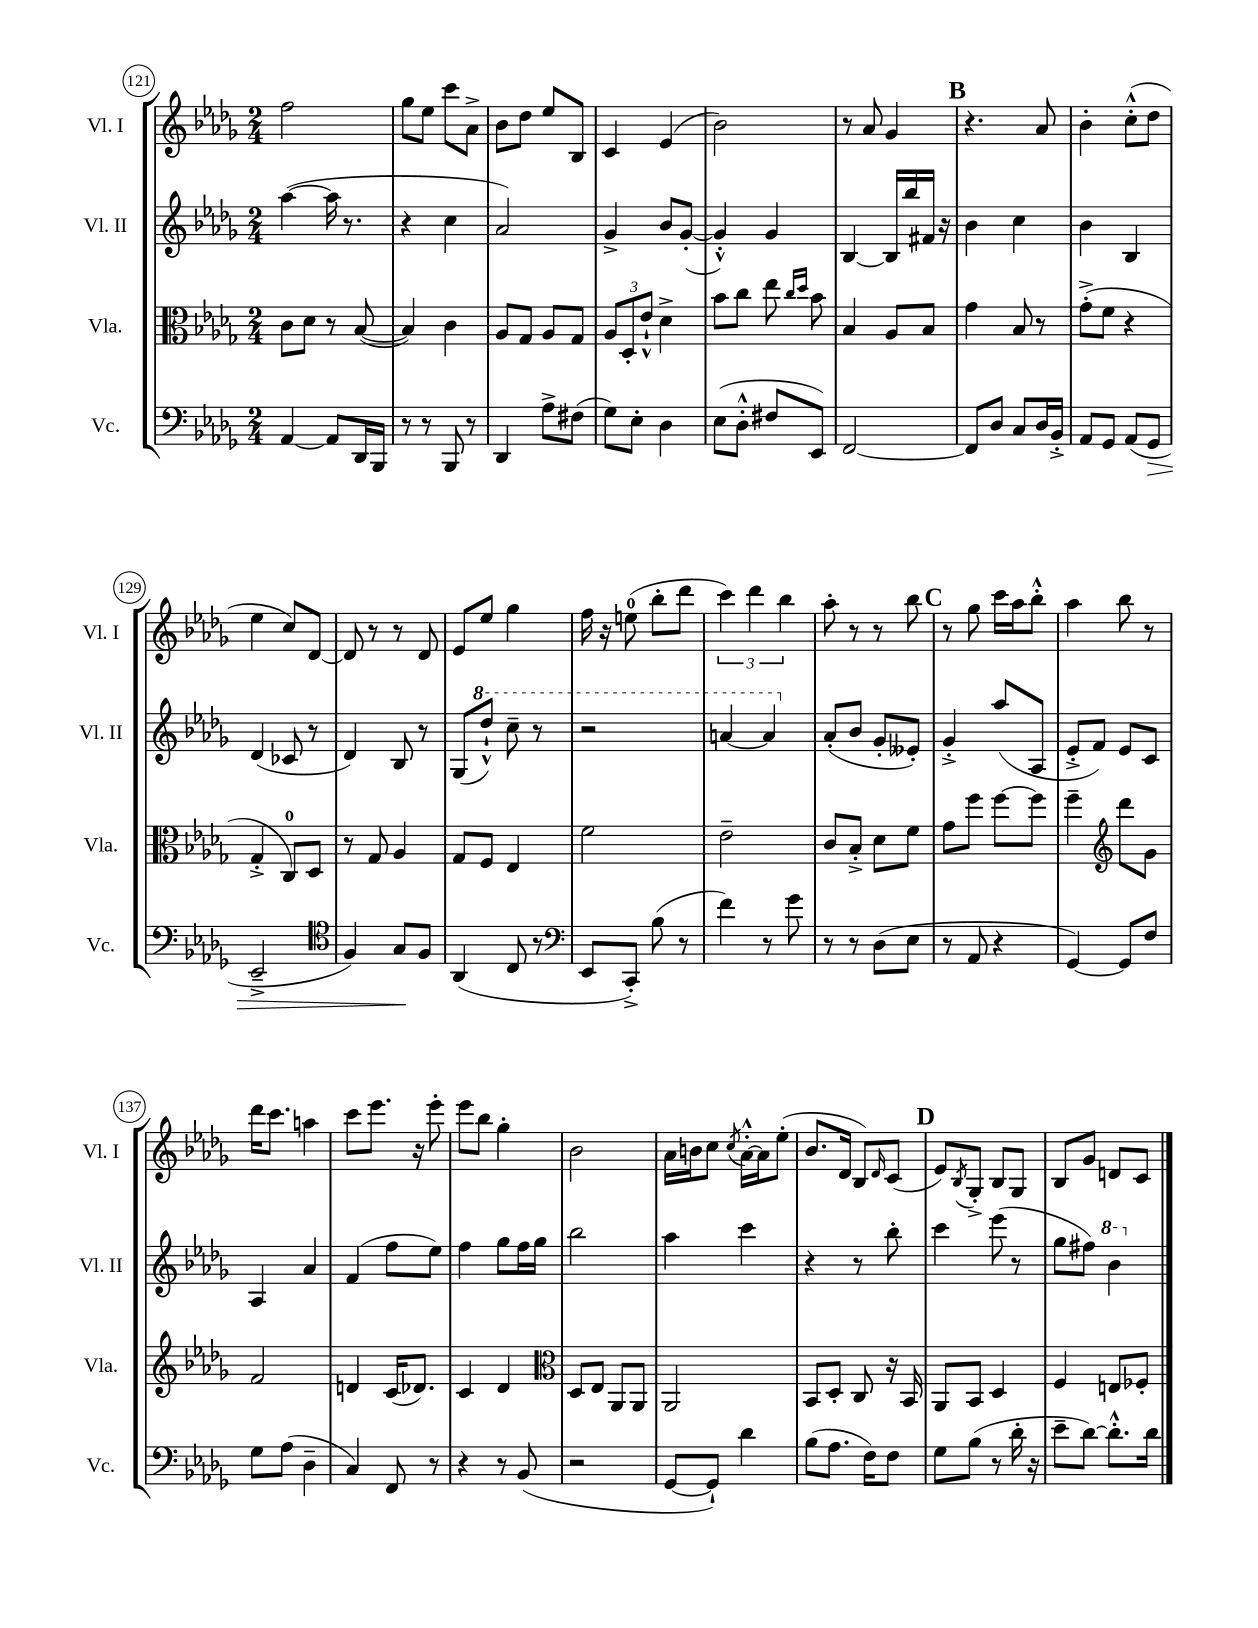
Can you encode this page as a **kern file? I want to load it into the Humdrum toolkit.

**kern	**kern	**kern	**kern
*staff4	*staff3	*staff2	*staff1
*clefF4	*clefC3	*clefG2	*clefG2
*k[b-e-a-d-g-]	*k[b-e-a-d-g-]	*k[b-e-a-d-g-]	*k[b-e-a-d-g-]
*M2/4	*M2/4	*M2/4	*M2/4
[4AA-/	8c\L	([4aa-\	2ff\
.	8d-\J	.	.
8AA-/]L	8r	16aa-\]	.
.	.	8.r	.
16DD-/L	([8B-/	.	.
16BBB-/JJ	.	.	.
=	=	=	=
8r	4B-/])	4r	8gg-\L
8r	.	.	8ee-\J
8BBB-/	4c\	4cc\	8ccc\L
8r	.	.	8a-^\J
=	=	=	=
4DD-/	8A-/L	2a-/)	8b-\L
.	8G-/J	.	8dd-\J
8A-^\L	8A-/L	.	8ee-/L
(8F#\J	8G-/J	.	8B-/J
=	=	=	=
8G-\L)	12A-/L	4g-^/	4c/
.	12D-'/	.	.
8E-'\J	.	.	.
.	12e-`^^/J	.	.
4D-\	4d-^\	8b-/L	(4e-/
.	.	([8g-'/J	.
=	=	=	=
(8E-\L	8b-\L	4g-'^^/])	2b-\)
8D-'^^\J	8cc\J	.	.
8F#/L	8ee-\	4g-/	.
.	16qqcc/LL	.	.
.	16qqdd-/JJ	.	.
8EE-/J)	8b-\	.	.
=	=	=	=
[2FF/	4B-/	[4B-/	8r
.	.	.	8a-/
.	8A-/L	16B-/]LL	4g-/
.	.	16bb-/	.
.	8B-/J	16f#/JJ	.
.	.	16r	.
=	=	=	=
8FF/]L	4g-\	4b-\	4.r
8D-/J	.	.	.
8C/L	8B-/	4cc\	.
16D-/L	8r	.	8a-/
16BB-'^/JJ	.	.	.
=	=	=	=
8AA-/L	(8g-'^\L	4b-\	4b-'\
8GG-/J	8f\J	.	.
(8AA-/L	4r	4B-/	(8cc'^^\L
8GG-/J	.	.	8dd-\J
=	=	=	=
2EE-~^/	4G-'^/	(4d-/	4ee-\
.	8C/L)	8c-/	8cc/L)
.	8D-/J	8r	[8d-/J
=	=	=	=
*clefC4	*	*	*
4F/)	8r	4d-/)	8d-/]
.	8G-/	.	8r
8G-/L	4A-/	8B-/	8r
8F/J	.	8r	8d-/
=	=	=	=
(4AA-/	8G-/L	(8G-/L	8e-/L
.	8F/J	8ddd-`^^/J)	8ee-/J
8C/	4E-/	8ccc~\	4gg-\
8r	.	8r	.
=	=	=	=
*clefF4	*	*	*
8EE-/L	2f\	2r	16ff\
.	.	.	16r
8CC'^/J)	.	.	(8ee\
(8B-\	.	.	8bb-'\L
8r	.	.	8ddd-\J
=	=	=	=
4f\)	2e-~\	[4aa/	6ccc\)
.	.	.	6ddd-\
8r	.	4aa/]	.
.	.	.	6bb-\
8g-\	.	.	.
=	=	=	=
8r	8c/L	(8a-'/L	8aa-'\
8r	8B-'^/J	8b-/J	8r
(8D-\L	8d-\L	8g-'/L	8r
8E-\J	8f\J	8e--'/J)	8bb-\
=	=	=	=
8r	8g-\L	4g-'^/	8r
8AA-/	8ff\J	.	8gg-\
4r	[8ff\L	(8aa-/L	16ccc\LL
.	.	.	16aa-\J
.	8ff\]J	8A-/J	8bb-'^^\J
=	=	=	=
[4GG-/)	4ff~\	8e-'^/L	4aa-\
.	.	8f/J)	.
*	*clefG2	*	*
8GG-/]L	8ddd-\L	8e-/L	8bb-\
8F/J	8g-\J	8c/J	8r
=	=	=	=
8G-\L	2f/	4A-/	16ddd-\LK
.	.	.	8.ccc\J
(8A-\J	.	.	.
4D-~\	.	4a-/	4aa\
=	=	=	=
4C/)	4d/	(4f/	8ccc\L
.	.	.	8.eee-\J
8FF/	(16c/LK	8ff\L	.
.	8.d-/J)	.	16r
8r	.	8ee-\J)	8eee-'\
=	=	=	=
4r	4c/	4ff\	8eee-\L
.	.	.	8bb-\J
8r	4d-/	8gg-\L	4gg-'\
(8BB-/	.	16ff\L	.
.	.	16gg-\JJ	.
=	=	=	=
*	*clefC3	*	*
2r	8D-/L	2bb-\	2b-\
.	8E-/J	.	.
.	8AA-/L	.	.
.	8AA-/J	.	.
=	=	=	=
[8GG-/L	2AA-/	4aa-\	16a-\LL
.	.	.	16b\J
8GG-`/]J)	.	.	8cc\J
.	.	.	8qcc/
4d-\	.	4ccc\	[16a-'^^\LL
.	.	.	16a-\]J
.	.	.	(8ee-'\J
=	=	=	=
(8B-\L	8BB-/L	4r	8.b-/L
8.A-\J	8D-'/J	.	.
.	.	.	16d-/Jk
.	8C/	8r	8B-/L)
16F\LK)	.	.	.
.	.	.	16qqd-/
8F\J	16r	8bb-'\	(8c/J
.	16BB-/	.	.
=	=	=	=
8G-\L	8AA-/L	4ccc\	8e-/L)
.	.	.	8qB-/
(8B-\J	8BB-/J	.	8G-'^/J
8r	4D-/	(8eee-\	8B-/L
16d-'\	.	8r	8G-/J
16r	.	.	.
=	=	=	=
8e-~\L	4F/	8gg-\L	8B-/L
[8d-\J)	.	8ff#\J)	8g-/J
8.d-'^^\]L	8E/L	4bb-\	8d/L
.	8F-'/J	.	8c/J
16d-\Jk	.	.	.
==	==	==	==
*-	*-	*-	*-
